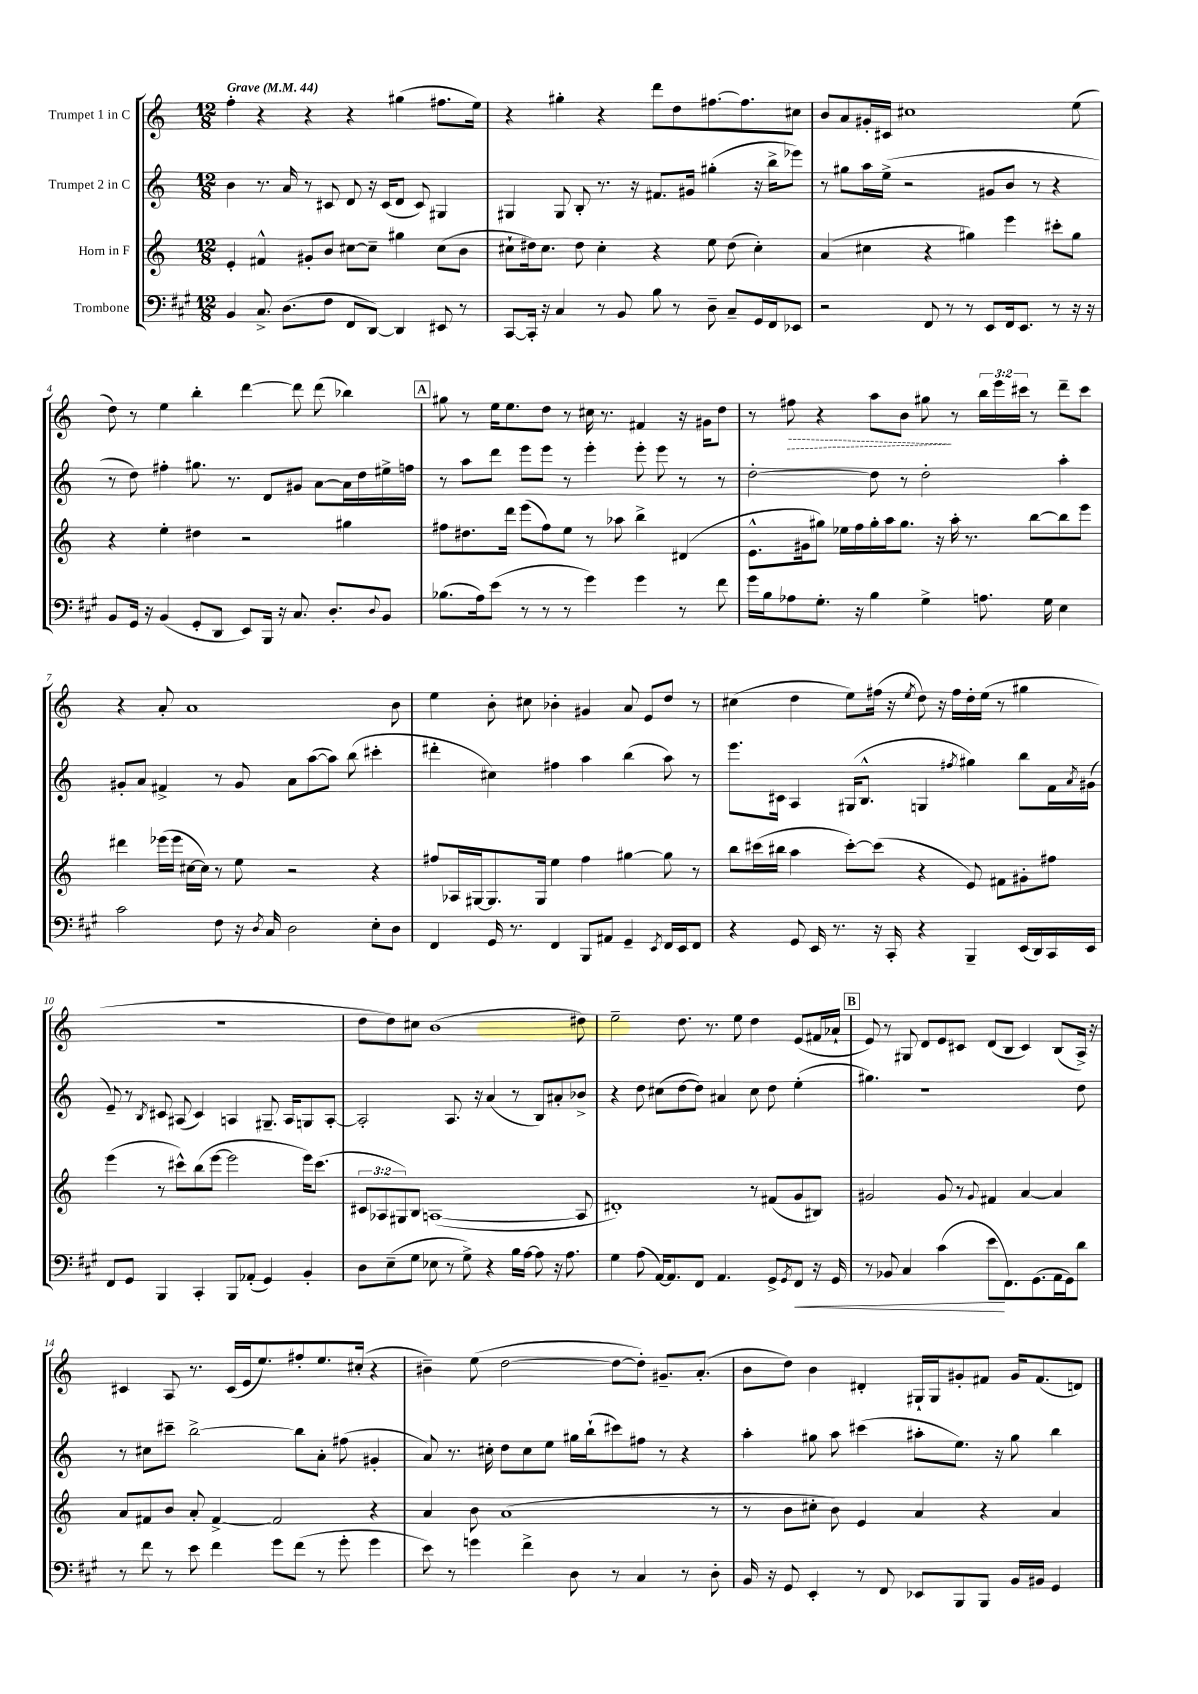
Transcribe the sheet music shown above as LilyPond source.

<<
\new StaffGroup <<
\new Staff = "s0" \with { instrumentName = "Trumpet 1 in C" } {
    \clef treble \key c \major \numericTimeSignature \time 12/8 \override Staff.TupletNumber.text = #tuplet-number::calc-fraction-text \tempo "Grave" 4 = 44
    f''4-. r4 r4 r4 gis''4( fis''8. e''16) |
    r4 gis''4-. r4 d'''8 d''8 fis''8.~ fis''8. cis''8 |
    b'8 a'8 gis'16-. cis'16 cis''1 e''8( |
    d''8) r8 e''4 b''4-. d'''4~ d'''8 d'''8( bes''4) |
    \mark \markup { \box "A" } gis''8 r8 e''16 e''8. d''8 r8 cis''16 r8. fis'4 r16 gis'16 d''8 |
    r8 \once \override Hairpin.style = #'dashed-line fis''8\> r4 a''8 b'8 gis''8\! r8 \tuplet 3/2 { b''16 e'''16 cis'''16 } r8 d'''8-- cis'''8 |
    r4 a'8-. a'1 b'8 |
    e''4 b'8-. cis''8 bes'4-. gis'4 a'8 e'8 d''8 r8 |
    cis''4( d''4 e''8) fis''16( r16 \acciaccatura { e''8 } d''8) r16 fis''16 d''16-. e''16( r8 gis''4 |
    R1. |
    d''8 d''8) cis''8 b'1( dis''8) |
    e''2-- d''8. r8. e''8 d''4 e'8( fis'16 aes'16-! |
    \mark \markup { \box "B" } e'8) r8 gis8 d'8 e'8 cis'8 d'8( b8 cis'4) b8( a16->) r16 |
    cis'4 a8 r8. cis'16( e'16 e''8.) fis''8-. e''8. cis''16-.( r4 |
    bis'4--) e''8( d''2~ d''8~ d''8-.) gis'8.-- a'8.-.( |
    b'8 d''8) b'4 dis'4-. gis16-! gis16 gis'8-. fis'8 gis'16 fis'8.( d'8) \bar "|." |
}
\new Staff = "s1" \with { instrumentName = "Trumpet 2 in C" } {
    \clef treble \key c \major \numericTimeSignature \time 12/8
    b'4 r8. a'16 r8 cis'8 d'8 r16 cis'16( d'8 cis'8) gis4 |
    gis4 gis8 b8-. r8. r16 fis'8. gis'16 gis''4-.( r16 b''16-> ees'''8) |
    r8 gis''8 a''16 e''16->( r2 gis'8 b'8 r8 r4 |
    r8 d''8) fis''4-. gis''8. r8. d'8 gis'8 a'8~ a'16 d''16 eis''16-> f''16 |
    \mark \markup { \box "A" } r8 a''8 d'''8 e'''8 e'''8 r8 e'''4-. e'''8-. e'''8 r8 r8 |
    d''2~-. d''8 r8 d''2-. a''4-. |
    gis'8-. a'8 fis'4-> r8 gis'8 a'8 a''8~( a''8) b''8( cis'''4-. |
    dis'''4-. cis''4) fis''4 a''4 b''4( a''8) r8 |
    e'''8. cis'16 a4 gis16( b8.-^ g4 \acciaccatura { fis''8 } gis''4) b''8 f'16 \acciaccatura { a'8 } gis'16( |
    e'8--) r8 \acciaccatura { b8 } cis'8 ais8( cis'4) a4 gis8.-- a16 g8 a8~-. |
    a2-. a8. r16 a'4( r8 b8) ais'8-. bes'8-> |
    r4 d''8 cis''8( d''8~ d''8) ais'4 cis''8 d''8 e''4-.( |
    \mark \markup { \box "B" } gis''4.) r1 d''8 |
    r8 cis''8 cis'''8-- b''2~-> b''8 a'8-. fis''8( gis'4-. |
    a'8) r8. cis''16-. d''8 cis''8 e''8 gis''16 b''16-!( cis'''8) fis''8 r8 r4 |
    a''4-. gis''8 a''8 cis'''4( ais''8-. e''8.) r16 gis''8 b''4 \bar "|." |
}
\new Staff = "s2" \with { instrumentName = "Horn in F" } {
    \clef treble \key c \major \numericTimeSignature \time 12/8 \override Staff.TupletNumber.text = #tuplet-number::calc-fraction-text
    e'4-. fis'4-^ gis'8-. b'8 cis''8~ cis''8-- gis''4 cis''8( b'8 |
    cis''8-! dis''16) cis''8. dis''8 cis''4-. r4 e''8 dis''8( cis''4-.) |
    a'4( cis''4 r4 gis''4) e'''4 cis'''8-. gis''8 |
    r4 e''4-. dis''4 r2 gis''4 |
    \mark \markup { \box "A" } fis''8 dis''8. d'''16 e'''8( fis''8) e''8 r8 aes''8 b''4-> dis'4( |
    e'8.-^ gis'16 gis''8) ees''16 f''16 gis''16-. a''16 gis''8. r16 a''16-. r8. b''8~ b''8 e'''8 |
    dis'''4 ees'''16( ees'''16 cis''16~ cis''16) r8 e''8 r2 r4 |
    fis''8 aes16 gis16~ gis8. gis16 e''4 fis''4 gis''4~ gis''8 r8 |
    b''8 cis'''16( bis''16 a''4 cis'''8~-.) cis'''8( r4 e'8) fis'8 gis'8-. fis''8 |
    e'''4( r8 cis'''8-^) b''8( e'''8~ e'''2 e'''16) cis'''8.( |
    \tuplet 3/2 { cis'8 aes8 gis8) } b8 a1~( a8 |
    dis'1-.) r8 fis'8( g'8 bis8) |
    \mark \markup { \box "B" } gis'2 gis'8 r8 \appoggiatura { gis'8 } fis'4 a'4~ a'4 |
    a'8 fis'8 b'8 a'8-. fis'4~-> fis'2 r4 |
    a'4 b'8 a'1( r8 |
    r8 b'8 cis''8-. b'8) e'4 a'4 r4 a'4 \bar "|." |
}
\new Staff = "s3" \with { instrumentName = "Trombone" } {
    \clef bass \key a \major \numericTimeSignature \time 12/8
    b,4 cis8.-> d8.( fis8 fis,8 d,8~) d,4 eis,8 r8 |
    cis,8~ cis,16-. r16 cis4 r8 b,8 b8 r8 d8-- cis8-- gis,16 fis,16 ees,8 |
    r2 fis,8 r8 r8 e,8 fis,16 e,8. r8 r16 r16 |
    b,8 gis,16 r16 b,4( gis,8-. d,8 e,8) b,,16 r16 cis8. d8.-. \appoggiatura { d8 } b,8 |
    \mark \markup { \box "A" } bes8.( a16) e'8( r8 r8 r8 gis'4) gis'4 r8 fis'8 |
    gis'16 b16 aes8 gis8.-. r16 b4 gis4-> a8. gis16 e4 |
    cis'2 fis8 r16 \acciaccatura { d8 } cis16 d2 e8-. d8 |
    fis,4 gis,16 r8. fis,4 b,,8 ais,8 gis,4-- \acciaccatura { e,8 } fis,16 e,16 fis,8 |
    r4 gis,8 e,16 r8. r16 cis,16-. r4 b,,4-- e,16( d,16) cis,16 e,16 |
    fis,8 gis,8 b,,4 cis,4-. b,,8 aes,8-.( gis,4) b,4-. |
    d8 e8--( gis8 ees8 r8 gis8->) r4 b16 a16~ a8 r16 a8. |
    gis4 a8( a,16~) a,8. fis,8 a,4. gis,8-> \acciaccatura { gis,8 } fis,8\< r16 gis,16 |
    \mark \markup { \box "B" } r8 bes,8 cis4 cis'4( e'8\! fis,8.) gis,8.( a,16 gis,16) d'8 |
    r8 fis'8 r8 e'8 fis'4 gis'8 fis'8( r8 gis'8-. gis'4 |
    e'8) r8 g'4 fis'4-> d8 r8 cis4 r8 d8-. |
    b,16 r16 gis,8 e,4-. r8 fis,8 ees,8 b,,8 b,,8 b,16 bis,16 gis,4 \bar "|." |
}
>>
>>
